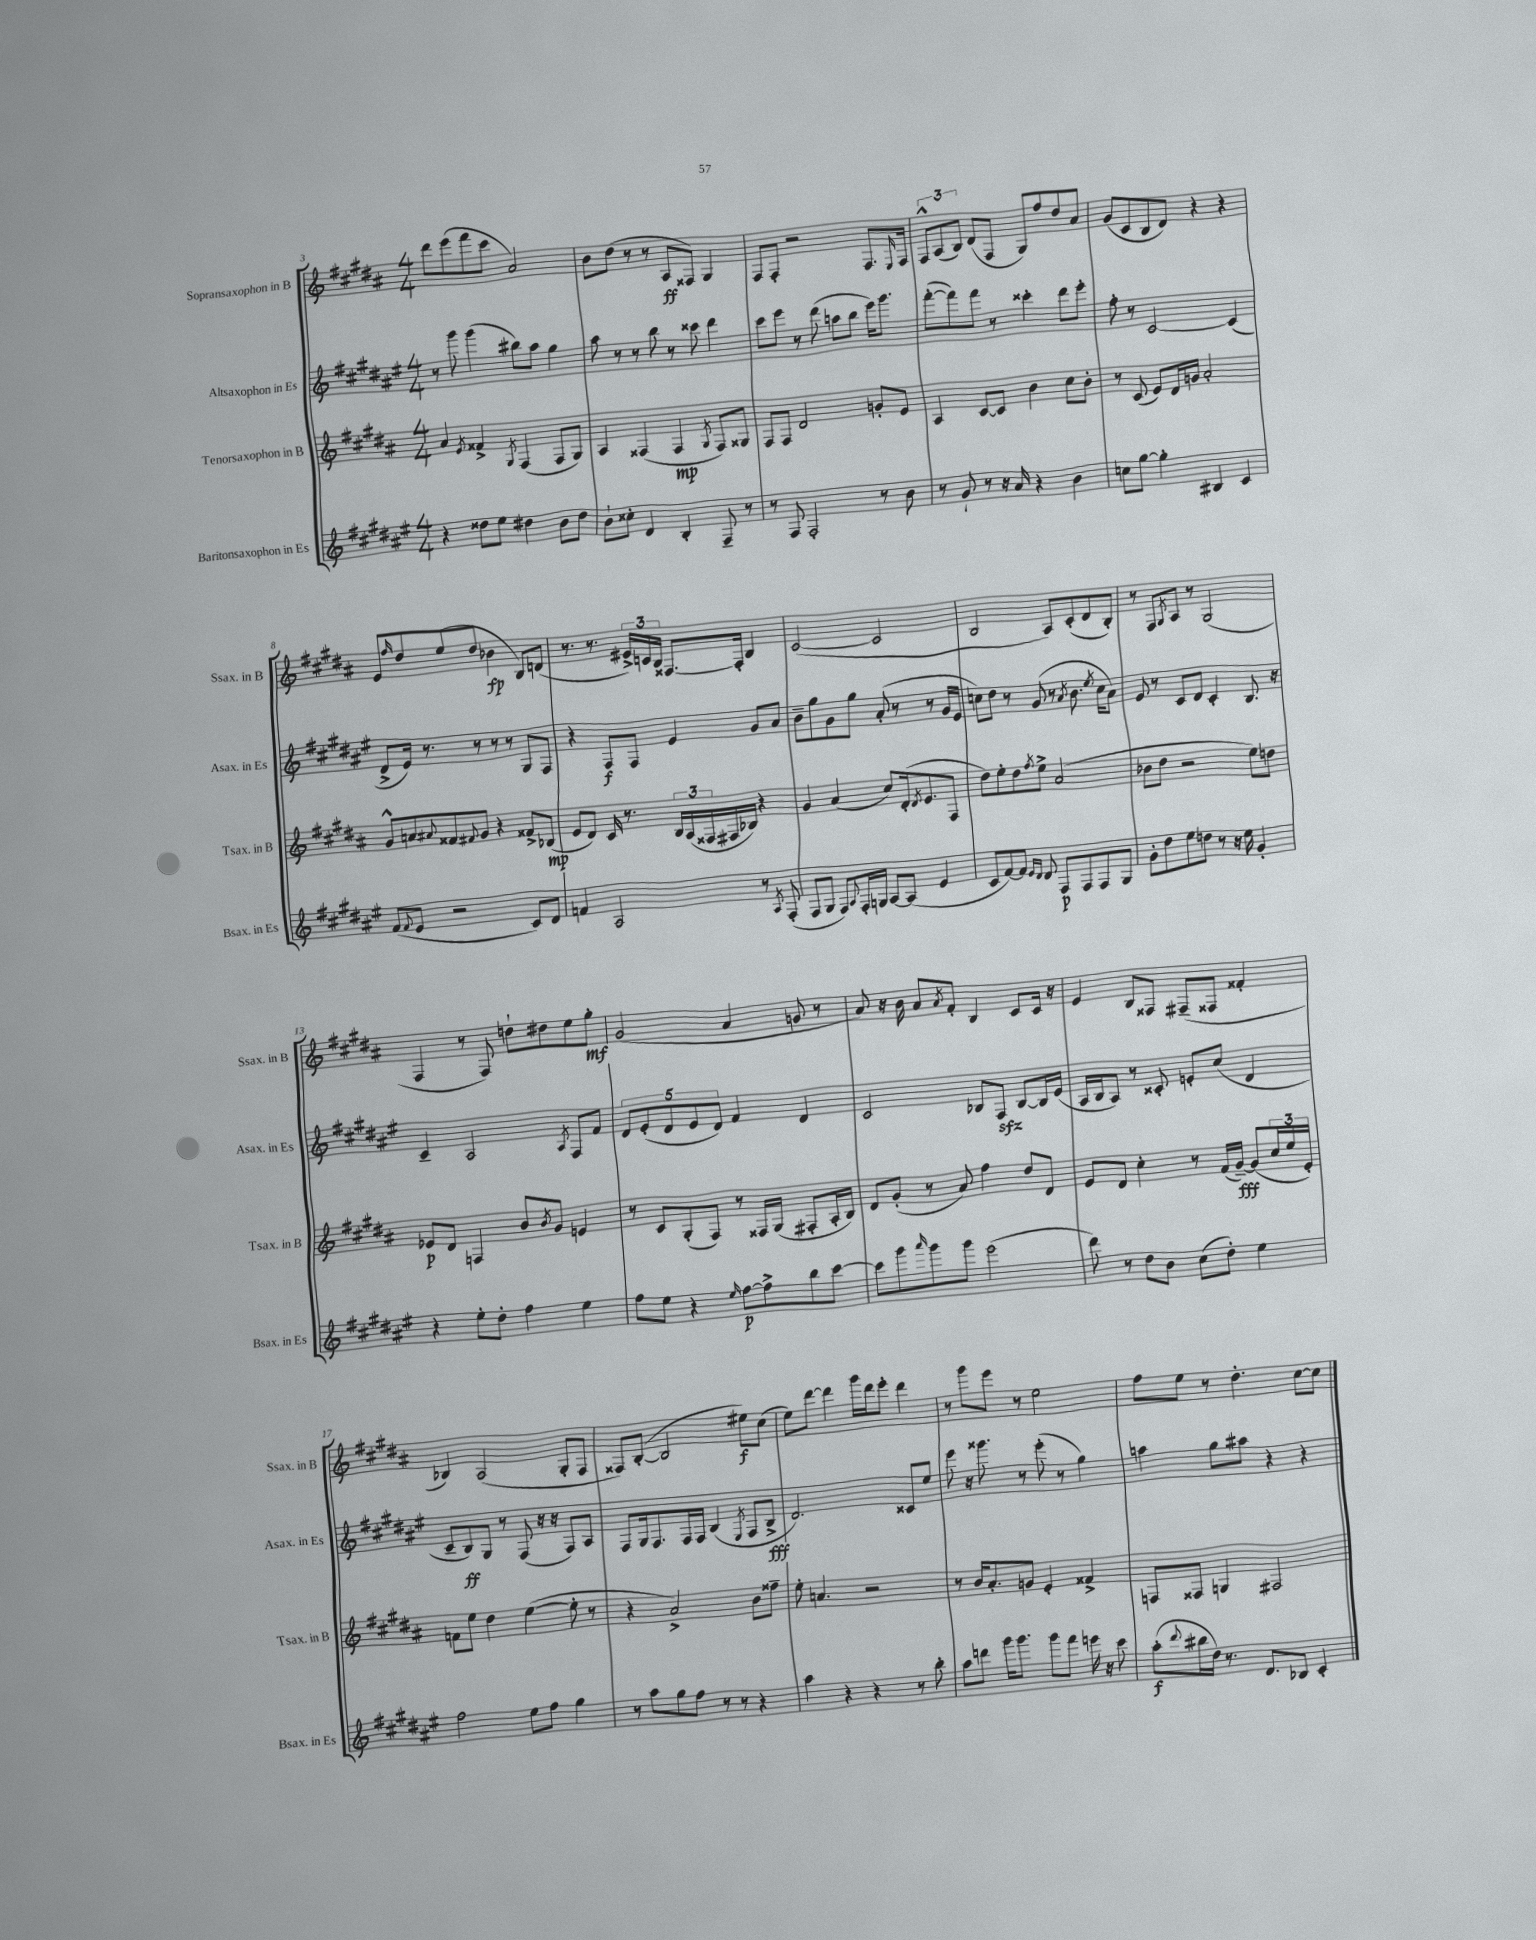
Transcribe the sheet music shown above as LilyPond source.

<<
\new StaffGroup <<
\new Staff = "s0" \with { instrumentName = "Sopransaxophon in B" shortInstrumentName = "Ssax. in B" } {
    \clef treble \key b \major \numericTimeSignature \time 4/4
    dis'''8 e'''8( fis'''8 cis'''8 ais'2) |
    b'8 dis''8( r8 r8 ais8\ff fisis8) gis4 |
    fis8 fis8-. r2 fis8. \grace { e16 } fis16 |
    \tuplet 3/2 { fis8-^ ais8( b8) } dis'8( fis8 gis8) fis''8 dis''8 ais'8 |
    gis'8( cis'8 b8 dis'8) r4 r4 |
    e'8 \grace { fis''16 } dis''8 e''8( dis''8 bes'4\fp b8) d'8( |
    r8. r8. \tuplet 3/2 { eis'16->) c'16 b16 } fisis8.~ fisis16-. b4 |
    cis'2~( cis'2 |
    b2 ais8) cis'8-.( dis'8 b8-.) |
    r8 fis8 \acciaccatura { gis8 } ais8 r8 gis2( |
    fis4 r8 fis8) d''8-! dis''8 e''8 gis''8-.\mf |
    gis'2( ais'4 g'8 r8 |
    ais'8) r16 b'16 ais'8 \acciaccatura { ais'8 } fis'8-. b4 cis'8 cis'16 r16 |
    e'4 b8 fisis8 fis8--( fisis8 fisis'4-. |
    bes4) ais2( gis8-. fis8 |
    fisis8) b8~-.( b2 eis''8\f) cis''8( |
    e''8) dis'''8~ dis'''4 gis'''16 dis'''16 e'''8-. dis'''4 |
    r8 gis'''8 e'''8 r8 e''2 |
    fis''8 e''8 r8 dis''4.-. cis''8~ cis''8 \bar "|." |
}
\new Staff = "s1" \with { instrumentName = "Altsaxophon in Es" shortInstrumentName = "Asax. in Es" } {
    \clef treble \key fis \major \numericTimeSignature \time 4/4
    r8 gis'''8 gis'''4( bis''8) ais''8 gis''4 |
    ais''8 r8 r8 b''8 r8 cisis'''8 dis'''4 |
    cis'''8 eis'''8 r8 dis'''8( a''8 b''8 eis'''16) gis'''8. |
    fis'''8~-.( fis'''8) fis'''8 r8 cisis'''4-. dis'''8 eis'''8-. |
    fis''8-. r8 cis'2~ cis'4( |
    dis'8-> eis'16) r8. r8 r8 r8 gis8 fis8 |
    r4 fis8\f fis8 eis'4 gis'8 ais'8 |
    b'8-- gis''8 gis'8 gis''8 ais'8-.( r8 r8 gis'16 eis'16 |
    c''8) dis''8 r8 gis'8( r8 \acciaccatura { ais'8 } b'8. \acciaccatura { eis''8 } c''16 ais'8) |
    eis'8 r8 cis'8 dis'8 cis'4-. b8. r16 |
    cis'4-- ais2 \acciaccatura { ais8 } fis8 fis'8 |
    \tuplet 5/4 { dis'8 eis'8-.( dis'8 eis'8 dis'8) } fis'4 dis'4 |
    cis'2 bes8 fis8\sfz bes8~ bes16 eis'16( |
    ais16 b16 ais8) r8 cisis'8-. e'8-. cis''8( dis'4 |
    cis'8-- b8\ff) gis8 r8 fis8( r16 r16 fis8) ais8 |
    fis8 gis16 fis8. fis16 fis16 b4( \acciaccatura { eis8 } fis8 b8->\fff |
    dis'2.) cisis'8 eis''8 |
    eis'''8 r16 gisis'''8. r8 eis'''8-.( r8 gis''4) |
    a''4 gis''8 ais''8 r4 r4 \bar "|." |
}
\new Staff = "s2" \with { instrumentName = "Tenorsaxophon in B" shortInstrumentName = "Tsax. in B" } {
    \clef treble \key b \major \numericTimeSignature \time 4/4
    ais'4 \acciaccatura { e'8 } fisis'4-> \acciaccatura { gis8 } fis4( fis8 gis8) |
    ais4 fisis4( fisis4\mp \acciaccatura { gis8 } fisis8) gisis8 |
    fis8 fis8 dis'2 g'8-. e'8 |
    ais4 cis'8~ cis'8 b'4 cis''8 b'8-. |
    r8 cis'8( e'8) dis'16 g'16 ais'2-. |
    gis'8-^ a'8 \appoggiatura { ais'8 } fisis'8 \appoggiatura { fis'8 } gis'8 r4 fisis'8-> bes8\mp( |
    e'8 dis'8) cis'16 r8. \tuplet 3/2 { b16 ais16( fisis16 } fis16 bes16) r4 |
    gis'4 ais'4( cis''8) dis'16-.( \acciaccatura { dis'8 } e'8. fis8 |
    dis''8) e''8-. dis''8 \acciaccatura { fis''8 } e''8-> ais'2( |
    bes'8 dis''8 r2 e''8) d''8 |
    ees'8\p dis'8 f4 b'8 \acciaccatura { b'8 } gis'8 e'4 |
    r8 cis'8 gis8-.( fis8) r8 fisis16 gis16( fis8-. ais16-. b16) |
    dis'8 gis'8-.( r8 ais'8) fis''4 dis''8 dis'8 |
    e'8 dis'8 cis''4-. r8 fis'16( gis'16~--\fff) gis'8( \tuplet 3/2 { cis''16 e''16 e'16-.) } |
    f'8 e''8 dis''4 e''4~( e''8-. r8 |
    r4 ais'2->) b'8 fisis''8-- |
    e''8-. a'4. r2 |
    r8 b'16 ais'8.-. g'8 e'4-. fisis'4-> |
    f8 fisis8 g4 fis2 \bar "|." |
}
\new Staff = "s3" \with { instrumentName = "Baritonsaxophon in Es" shortInstrumentName = "Bsax. in Es" } {
    \clef treble \key fis \major \numericTimeSignature \time 4/4
    r4 disis''8 eis''8 dis''4 b'8 dis''8 |
    b'8-! cisis''8-. dis'4 b4-. fis8-- r8 |
    r8 fis8 fis2-. r8 b'8 |
    r8 gis'8-! r8 r16 ais'16 r4 b'4 |
    c''8 gis''8~ gis''4-. bis4 cis'4 |
    fis'8( \appoggiatura { fis'8 } eis'8 r2 cis'8) dis'8 |
    f'4 ais2 r8 \acciaccatura { ais8 } fis8-.( |
    fis8 gis8 fis8) \appoggiatura { ais8 } fis16-. g16 ais8~ ais8( eis'4 |
    cis'8 fis'8~) fis'8 \grace { eis'16 dis'16 } dis'8 fis8\p fis8 fis8 gis8 |
    gis'8-. dis''8 eis''8 d''8 r8 r16 eis''16 gis'4-. |
    r4 eis''8-. dis''8-. fis''4 eis''4 |
    fis''8 eis''8 r4 \grace { eis''16 } fis''8~\p fis''8-> b''8 cis'''8~ |
    cis'''8 gis'''8 \grace { ais'''16 } gis'''8 gis'''8 eis'''2( |
    dis'''8) r8 dis''8 b'8 cis''8( dis''8-.) eis''4 |
    fis''2 eis''8 fis''8 gis''4 |
    r8 ais''8 gis''8 fis''8 r8 r8 r4 |
    ais''4 r4 r4 r8 b''8-. |
    ais''8 d'''8 gis'''16 gis'''8. gis'''8 fis'''8 e'''16 r16 cis'''8 |
    ais''8-.\f( \appoggiatura { dis'''8 } bis''16 dis''16) r8. dis'8. bes8 cis'4-. \bar "|." |
}
>>
>>
\layout { \context { \Score currentBarNumber = #3 } }
